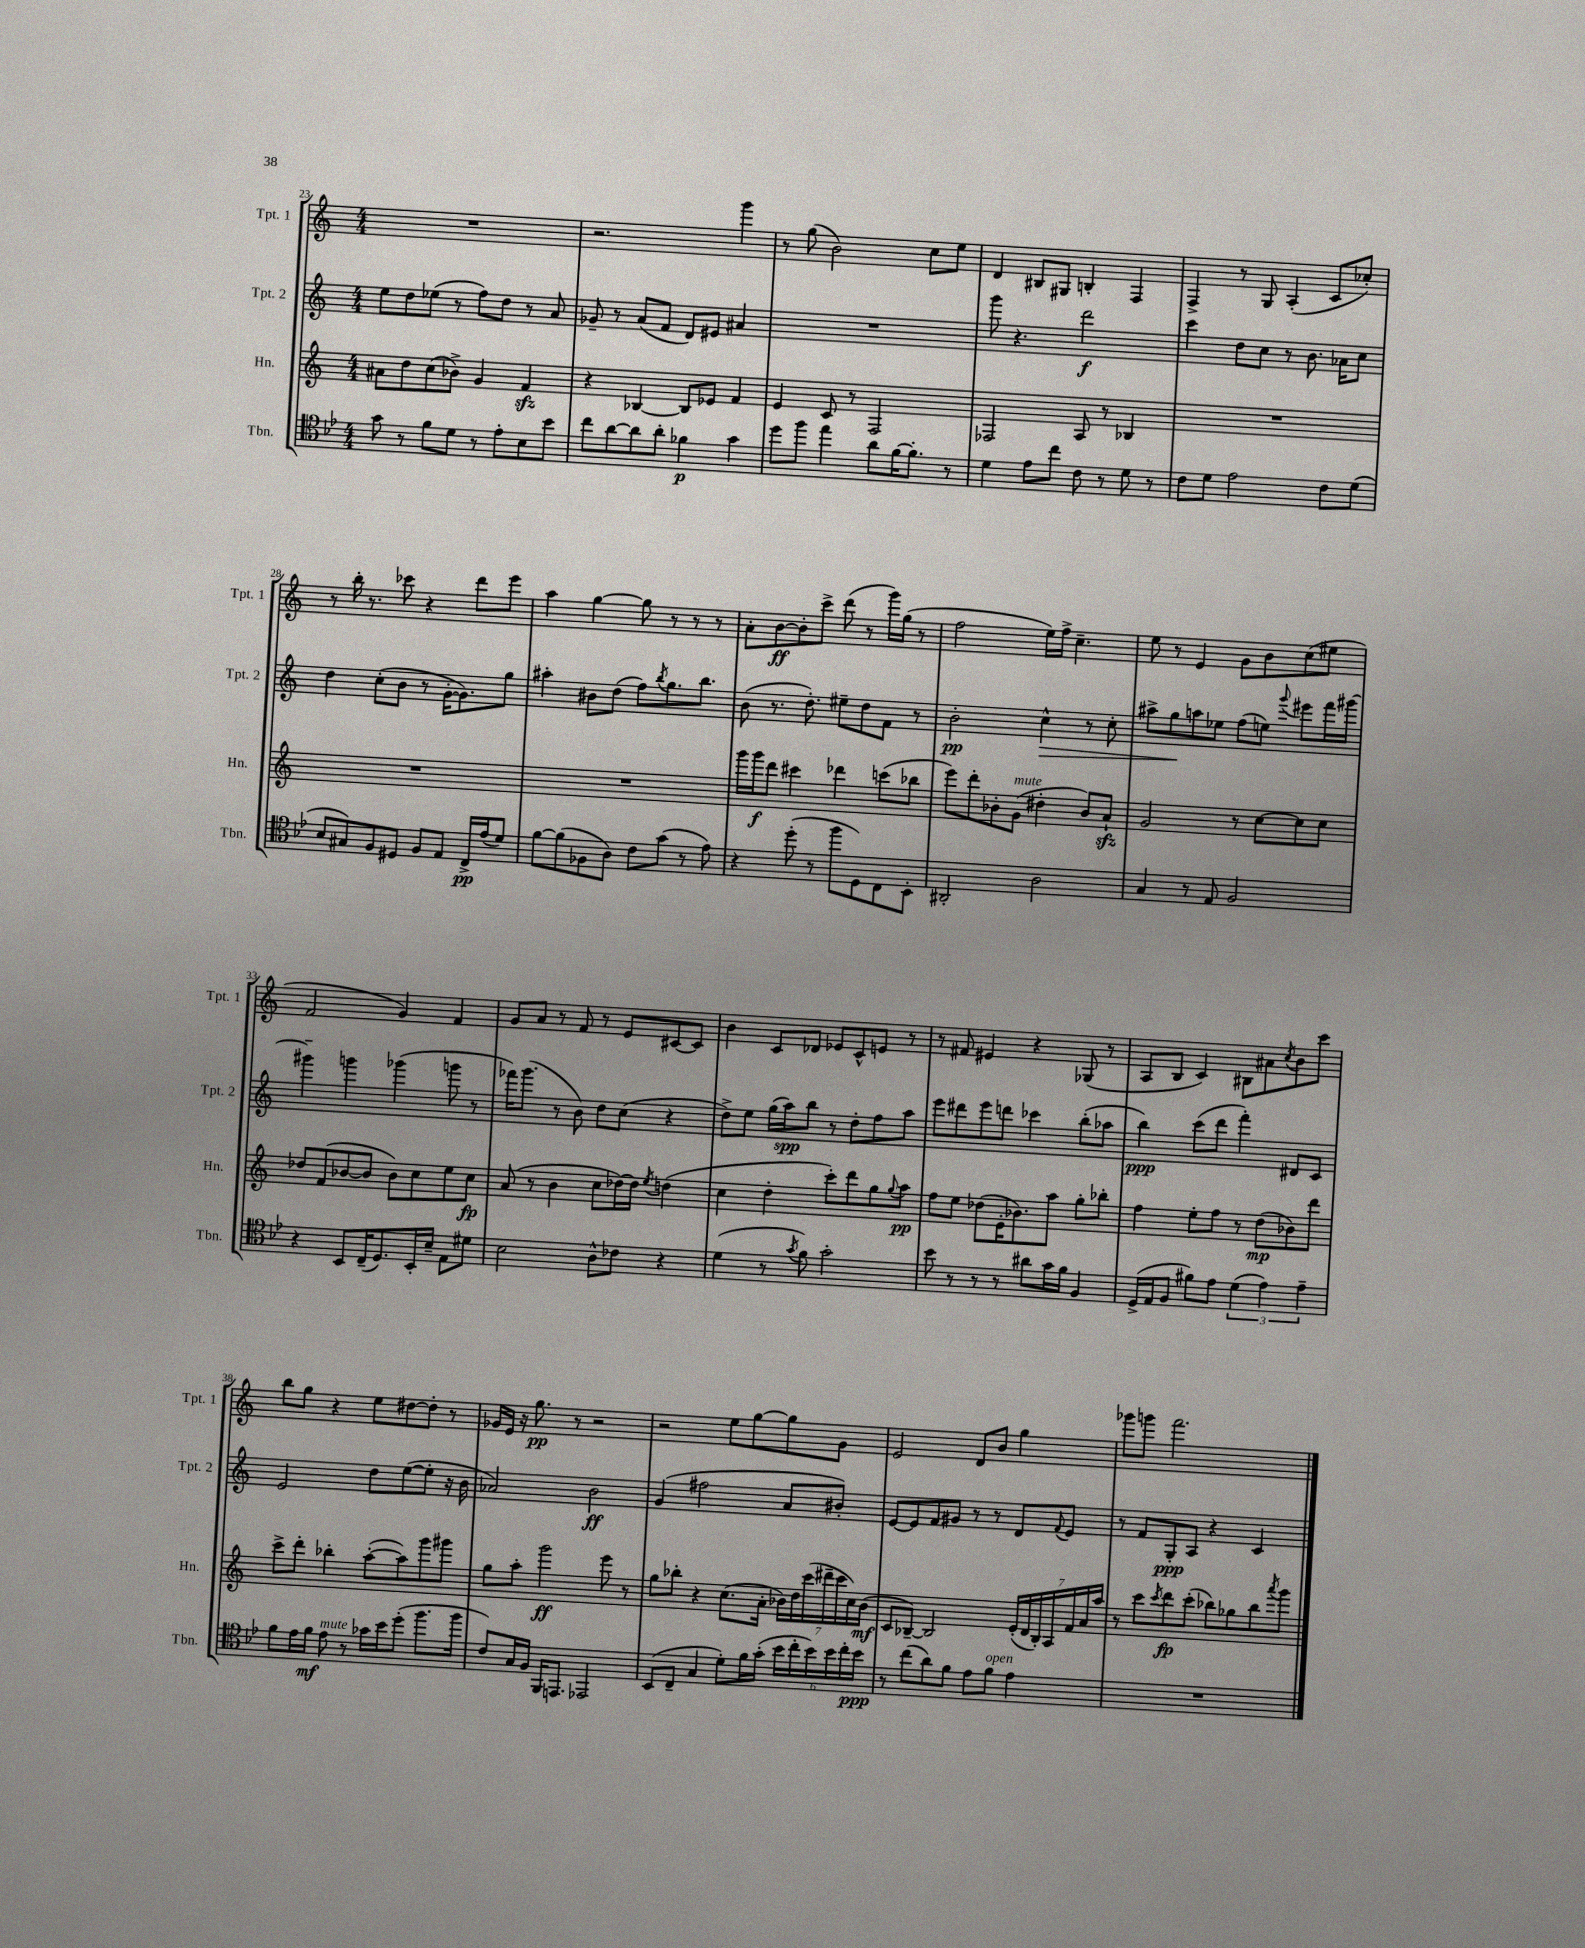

**kern	**kern	**kern	**kern
*staff4	*staff3	*staff2	*staff1
*clefC4	*clefG2	*clefG2	*clefG2
*k[b-e-]	*k[]	*k[]	*k[]
*M4/4	*M4/4	*M4/4	*M4/4
8g\	8a#\L	8ee\L	1r
8r	8dd\	8dd\	.
8f\L	(8cc\	(8ee-\J	.
8d\J	8b-^\J)	8r	.
8r	4g/	8ff\L)	.
8e-'\L	.	8dd\J	.
8B-\	4f/	8r	.
8b-\J	.	8a/	.
=	=	=	=
8cc\L	4r	8g-~/	2.r
[8a\	.	8r	.
8a\]	[4B-/	(8a/L	.
8a'\J	.	8f/J	.
4f-\	8B-/]L	8d/L)	.
.	8e-/J	8e#/J	.
4g\	4f/	4a#/	4ggg\
=	=	=	=
8dd\L	4e/	1r	8r
8ff\J	.	.	(8gg\
4ee-\	8c/	.	2b\)
.	8r	.	.
8a\L	2F/	.	.
[16f\K	.	.	.
8.f'\]J	.	.	.
.	.	.	8cc\L
8r	.	.	8ee\J
=	=	=	=
4d\	2F-/	8ggg\	4d/
.	.	4.r	.
8e-\L	.	.	8B#/L
8cc\J	.	.	8G#/J
8c\	8A/	2ddd\	4B'/
8r	8r	.	.
8d\	4B-/	.	4F/
8r	.	.	.
=	=	=	=
8c\L	1r	4ccc\	4F^/
8d\J	.	.	.
2e-\	.	8dd\L	8r
.	.	8cc\J	8G/
.	.	8r	(4A'/
.	.	8.b\	.
8c\L	.	.	8c/L
.	.	16a-\LK	.
(8d\J	.	8cc\J	8cc-'/J)
=	=	=	=
8B-/L	1r	4dd\	8r
8G#/)	.	.	16bb'\
.	.	.	8.r
8F/	.	(8cc'\L	.
8D#/J	.	8b\J	8ccc-\
8F/L	.	8r	4r
8E-/J	.	[16g'\LK	.
.	.	8.g\])	.
16C^/LL	.	.	8ddd\L
(16e-/J	.	.	.
8d/J)	.	8gg\J	8eee\J
=	=	=	=
[8f\L	1r	4aa#'\	4aa\
(8f\]	.	.	.
8F-\	.	8b#\L	[4gg\
8A\J)	.	(8dd\J	.
8c\L	.	8ff\L)	8gg\]
.	.	8qbb/	.
(8g\J	.	8.gg\	8r
8r	.	.	8r
.	.	8.bb\J	.
8e-\)	.	.	8r
=	=	=	=
4r	16ggg\LL	(8b\	8a'\L
.	16ggg\J	.	.
.	8ddd\J	8.r	[8b\
(8dd'\	4ccc#\	.	8b'\]
.	.	8.dd'\)	.
8r	.	.	8ccc^\J
8ff\L	4ddd-\	8ee#~\L	(8ddd\
8D\)	.	8dd\	8r
8C\	(8ccc\L	8f\J	16ggg\LL)
.	.	.	(16gg\JJ
8BB-'\J	8bb-\J	8r	8r
=	=	=	=
2AA#'/	8eee\L)	2b'\	2ff\
.	8ddd'\	.	.
.	8b-'\	.	.
.	(8g\J	.	.
2A\	4dd#'\	4cc^^\	16ee\LL)
.	.	.	16ff^\JJ
.	.	.	4.cc~\
.	8b-/L)	8r	.
.	8a`/J	8cc'\	.
=	=	=	=
4G/	2g/	8aa#^\L	8ee\
.	.	8gg\	8r
8r	.	8aa\	4e/
8E-/	.	8ee-\J	.
2F/	8r	(8ff\L	8g\L
.	[8cc\L	8ee\J)	8b\
.	.	8qqggg/	.
.	8cc\]	8eee#\L	(8cc\
.	8cc\J	16fff\L	8ee#\J
.	.	[16ggg#\JJ	.
=	=	=	=
4r	8dd-/L	4ggg#~\]	2f/
.	(8f/	.	.
8BB-/L	[8b-/	4ggg\	.
(16C~/K	8b-/]J	.	.
8.D/)	.	.	.
.	8b-\L)	(4ggg-\	4g/)
16BB-'/L	8cc\	.	.
16B-~/JJ	.	.	.
8E-\L	8ee\	8ggg\	4f/
8d#\J	8cc\J	8r	.
=	=	=	=
2B-\	(8a/	16fff-\LK)	8g/L
.	.	(8.ggg\J	.
.	8r	.	8a/J
.	4b\	8r	8r
.	.	8b\)	8f/
8A^^\L	8cc\L	8dd\L	8r
8c-\J	[16dd-\L)	(8cc\J	8e/L
.	16dd-\]JJ	.	.
.	8qee/	.	.
4r	(4dd\	4r	[8c#/
.	.	.	8c#/]J
=	=	=	=
(4d\	4cc\	8dd^\L)	4b\
.	.	8ee\J	.
8r	4dd'\	(16gg\LL	8c/L
.	.	16aa\J)	.
8qg/	.	.	.
8f\)	.	8bb\J	8d-/J
2g'\	8ccc'\L)	8r	8e-/L
.	8ddd\	8dd'\L	8c^^/
.	8gg\	8ff\	8e/J
.	8qqgg/	.	.
.	8aa\J	8aa\J	8r
=	=	=	=
8b-\	8ff\L	8eee\L	8r
8r	8ee\J	8ddd#\	8f#/
8r	(8dd-\L	8eee\	4e#/
8r	16e'\K	8ddd\J	.
.	8.b-\)	.	.
8a#\L	.	4ccc-\	4r
16g\L	8aa\J	.	.
16f\JJ	.	.	.
4F/	8gg'\L	(8bb'\L	(8G-/
.	8bb-'\J	8aa-\J	8r
=	=	=	=
(16D^/LL	4ff\	4bb\)	8A/L
16E-/J	.	.	.
8F/J	.	.	8B/J
8f#\L)	8ee'\L	(8ccc\L	4c/)
8e-\J	8ff\J	8ddd\J	.
(6d\	8r	4fff'\)	8B#\L
.	(8dd\L	.	8a#\
6e-\)	.	.	.
.	.	.	8qcc/
.	8b-\)	8d#/L	8b\
6e-~\	.	.	.
.	8ddd\J	8c/J	8ccc\J
=	=	=	=
8f\L	8ccc^\L	2e/	8bb\L
16e-\L	8ddd'\J	.	8gg\J
16f\JJ	.	.	.
8e-\	4bb-'\	.	4r
8r	.	.	.
16g-\LL	([8aa'\L	8dd\L	8ee\L
16b-\J	.	.	.
(8dd'\J	8aa\])	([8ee\	[8dd#\
8.ff\L	8ggg\	8ee'\]J	8dd#'\]J
.	8ggg#\J	16r	8r
16ff\Jk	.	16b\	.
=	=	=	=
8c/L)	8gg\L	2a-/)	16g-/LL
.	.	.	16e/JJ
16G/L	8aa'\J	.	16r
16F/JJ	.	.	8.gg\
16FF/LK	2ggg\	.	.
8.EE/J	.	.	.
.	.	.	8r
2EE-/	.	2b\	2r
.	8eee\	.	.
.	8r	.	.
=	=	=	=
(8BB-/L	8gg\L	(4g/	2r
8C~/J	8bb-'\J	.	.
4G/	4r	2ff#\	.
8d'\L)	(8.cc\L	.	8ee\L
16f\L	.	.	[8gg\
(16g'\JJ	16a'\Jk	.	.
24b-\LL	28b-\LL)	8a/L	8gg\]
.	28dd\	.	.
24cc'\	.	.	.
.	(28ccc\	.	.
24b-\)	.	.	.
.	28ddd#~\	.	.
24b-\	.	8b#'/J)	8g\J
.	28ccc\	.	.
24cc'\	.	.	.
.	28cc\)	.	.
24b-\JJ	.	.	.
.	(28b-\JJ	.	.
=	=	=	=
8r	8c/L	[8e/L	2e/
(8cc\L	[8B-~/J)	8e/]	.
8a\)	2B-/]	8f/	.
8f\J	.	8g#/J	.
8e-\L	.	8r	8d/L
8f\J	.	8r	8b/J
4e-\	(28e'/LL	8d/L	4gg\
.	28d/	.	.
.	28B-'/)	.	.
.	28A/	.	.
.	.	8qqf/	.
.	.	8e/J	.
.	28f/	.	.
.	28a/	.	.
.	28aa/JJ	.	.
=	=	=	=
1r	8r	8r	8ggg-\L
.	8ccc\L	8f/L	8ggg\J
.	8qccc/	.	.
.	8ddd\	8G'/	2.fff\
.	(8ccc'\J	8A/J	.
.	8bb-\L)	4r	.
.	8gg-\	.	.
.	8bb-\	4c/	.
.	8qaaa/	.	.
.	8ggg\J	.	.
==	==	==	==
*-	*-	*-	*-
